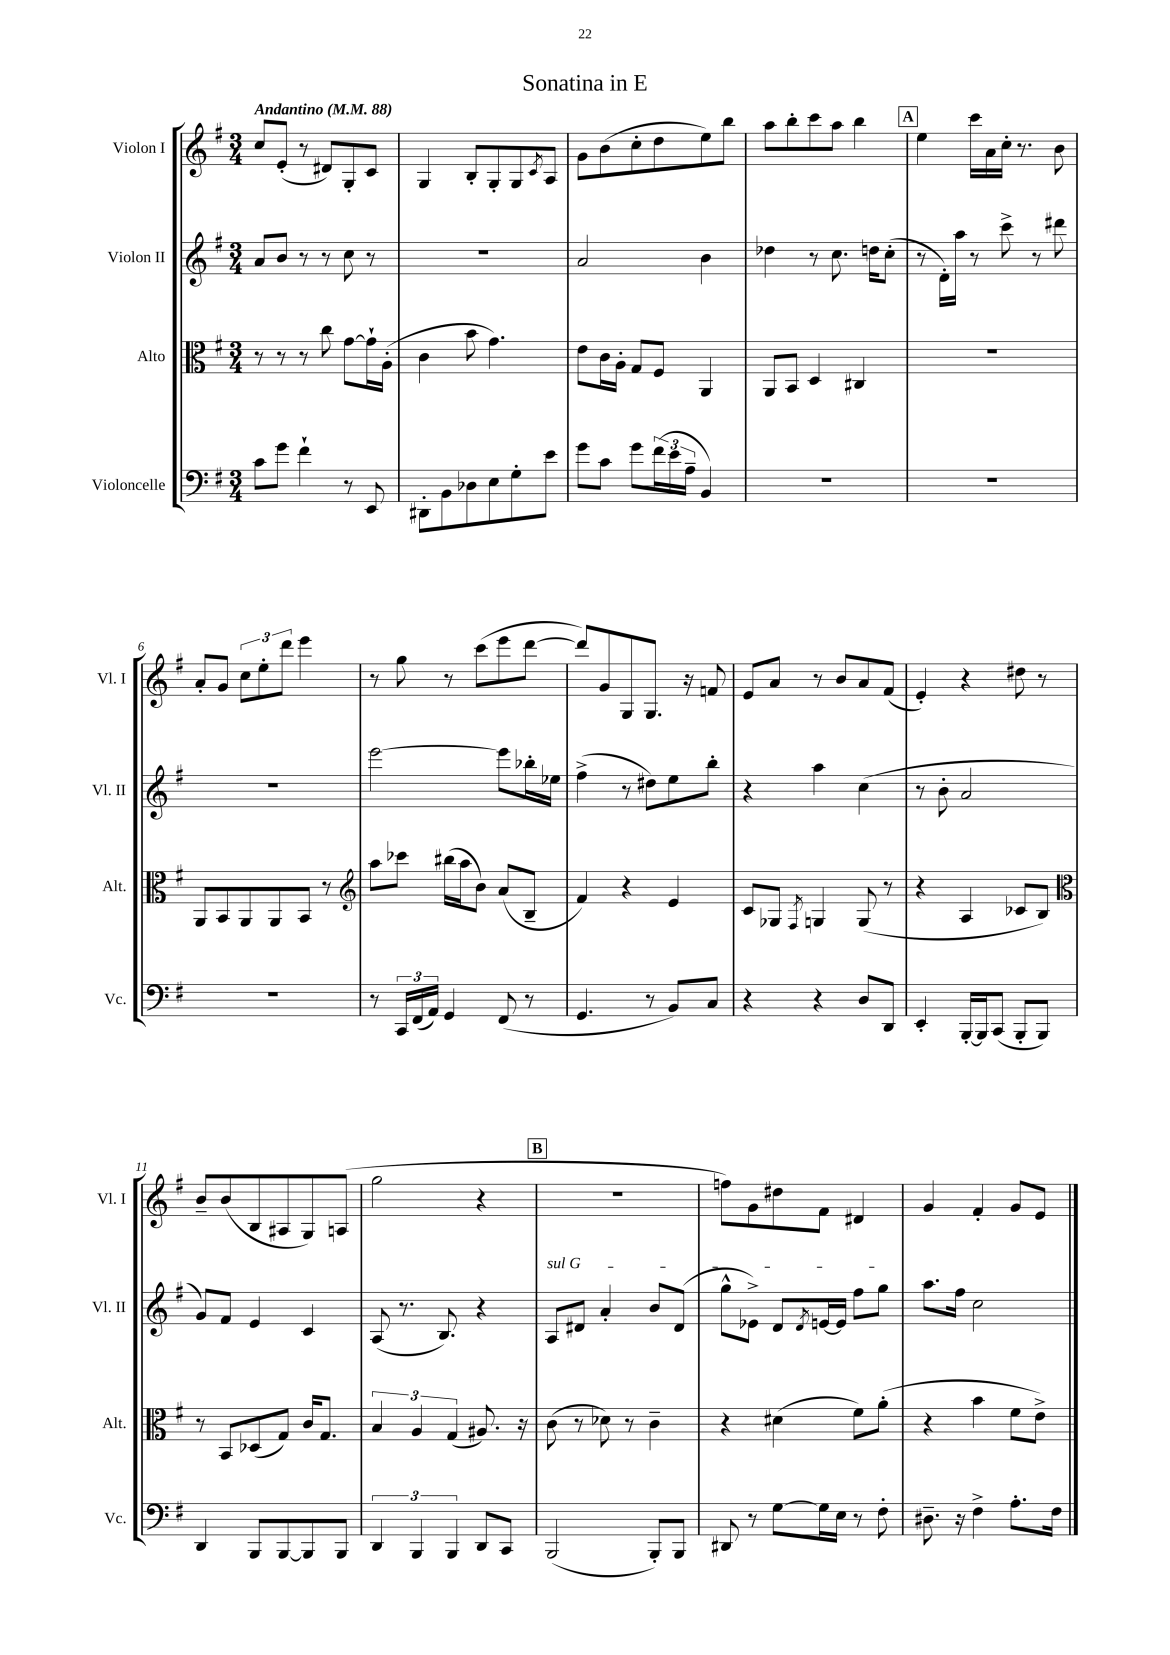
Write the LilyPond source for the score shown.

\header { title = "Sonatina in E" }
<<
\new StaffGroup <<
\new Staff = "s0" \with { instrumentName = "Violon I" shortInstrumentName = "Vl. I" } {
    \clef treble \key g \major \numericTimeSignature \time 3/4 \tempo "Andantino" 4 = 88
    c''8 e'8-.( r8 dis'8) g8-. c'8 |
    g4 b8-. g8-. g8 \acciaccatura { c'8 } a8 |
    g'8 b'8( c''8-. d''8 e''8) b''8 |
    a''8 b''8-. c'''8 a''8 b''4 |
    \mark \markup { \box "A" } e''4 c'''16 a'16 c''16-. r8. b'8 |
    a'8-. g'8 \tuplet 3/2 { c''8 e''8-. d'''8 } e'''4 |
    r8 g''8 r8 c'''8( e'''8 d'''8~ |
    d'''8) g'8 g8 g8. r16 f'8 |
    e'8 a'8 r8 b'8 a'8 fis'8( |
    e'4-.) r4 dis''8 r8 |
    b'8-- b'8( b8 ais8 g8) a8( |
    g''2 r4 |
    \mark \markup { \box "B" } R2. |
    f''8) g'8 dis''8 fis'8 dis'4 |
    g'4 fis'4-. g'8 e'8 \bar "|." |
}
\new Staff = "s1" \with { instrumentName = "Violon II" shortInstrumentName = "Vl. II" } {
    \clef treble \key g \major \numericTimeSignature \time 3/4
    a'8 b'8 r8 r8 c''8 r8 |
    R2. |
    a'2 b'4 |
    des''4 r8 c''8. d''16 c''8-.( |
    \mark \markup { \box "A" } r8 d'16-.) a''16 r8 c'''8-> r8 dis'''8 |
    R2. |
    e'''2~ e'''8 bes''16-. ees''16 |
    fis''4->( r8 dis''8) e''8 b''8-. |
    r4 a''4 c''4( |
    r8 b'8-. a'2 |
    g'8) fis'8 e'4 c'4 |
    a8( r8. b8.) r4 |
    \mark \markup { \box "B" } \once \override TextSpanner.bound-details.left.text = \markup { \italic "sul G" } a8\startTextSpan dis'8 a'4-. b'8 dis'8( |
    g''8-^ ees'8->) d'8 \acciaccatura { d'8 } e'16~ e'16 fis''8 g''8\stopTextSpan |
    a''8. fis''16 c''2 \bar "|." |
}
\new Staff = "s2" \with { instrumentName = "Alto" shortInstrumentName = "Alt." } {
    \clef alto \key g \major \numericTimeSignature \time 3/4
    r8 r8 r8 c''8 g'8~ g'16-! a16-.( |
    c'4 b'8 g'4.) |
    e'8 c'16 a16-. g8 fis8 a,4 |
    a,8 b,8 d4 cis4 |
    \mark \markup { \box "A" } R2. |
    a,8 b,8 a,8 a,8 b,8 r8 |
    \clef treble a''8 ces'''8 bis''16( a''16 b'8) a'8( b8-- |
    fis'4) r4 e'4 |
    c'8 ges8 \acciaccatura { fis8 } g4 g8( r8 |
    r4 a4 ces'8 b8) |
    \clef alto r8 b,8 des8( g8) c'16 g8. |
    \tuplet 3/2 { b4 a4 g4( } ais8.) r16 |
    \mark \markup { \box "B" } c'8( r8 des'8) r8 c'4-- |
    r4 dis'4( fis'8) a'8-.( |
    r4 b'4 fis'8 e'8->) \bar "|." |
}
\new Staff = "s3" \with { instrumentName = "Violoncelle" shortInstrumentName = "Vc." } {
    \clef bass \key g \major \numericTimeSignature \time 3/4
    c'8 g'8 fis'4-! r8 e,8 |
    dis,8-. b,8 des8 e8 g8-. e'8 |
    g'8 c'8 g'8 \tuplet 3/2 { fis'16( e'16 a16-- } b,4) |
    R2. |
    \mark \markup { \box "A" } R2. |
    R2. |
    r8 \tuplet 3/2 { c,16 fis,16( a,16) } g,4 fis,8( r8 |
    g,4. r8 b,8) c8 |
    r4 r4 d8 d,8 |
    e,4-. b,,16~-. b,,16 c,8( b,,8-. b,,8) |
    d,4 b,,8 b,,8~ b,,8 b,,8 |
    \tuplet 3/2 { d,4 b,,4 b,,4 } d,8 c,8 |
    \mark \markup { \box "B" } b,,2( b,,8-.) b,,8 |
    dis,8 r8 g8~ g16 e16 r8 fis8-. |
    dis8.-- r16 fis4-> a8.-. fis16 \bar "|." |
}
>>
>>
